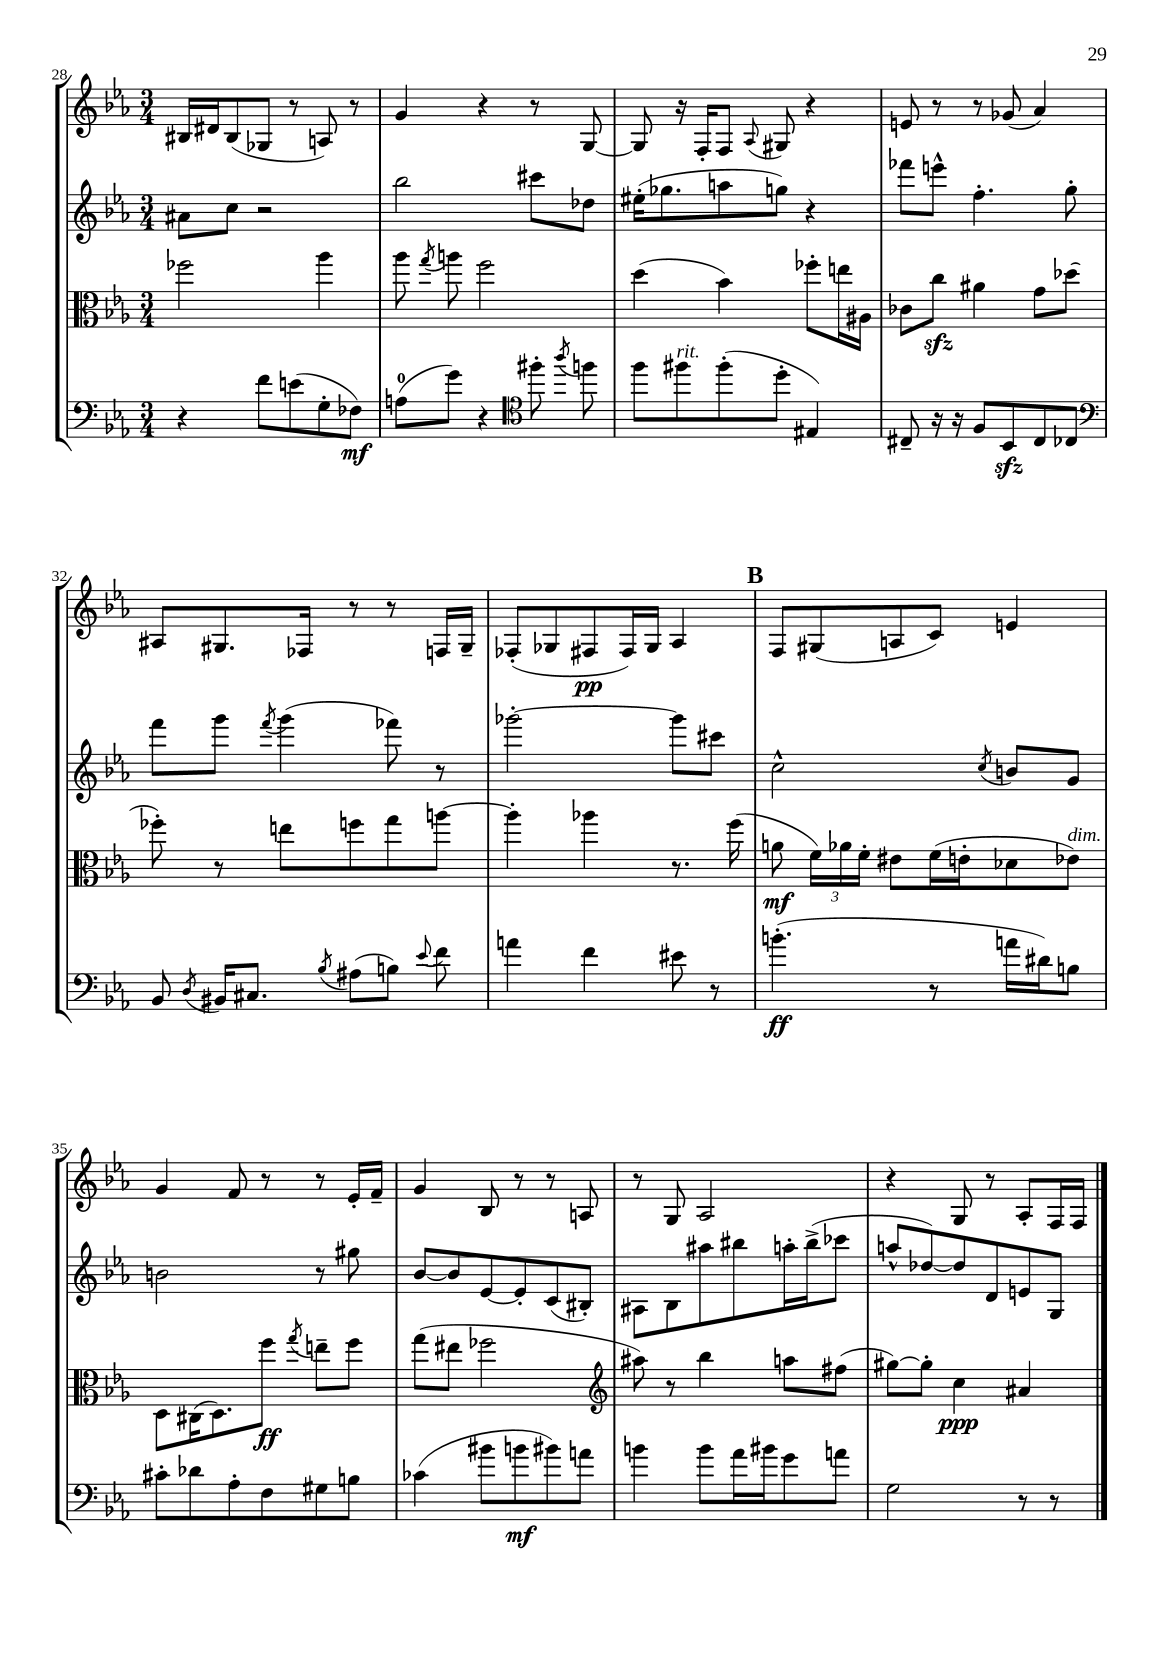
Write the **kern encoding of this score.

**kern	**kern	**kern	**kern
*staff4	*staff3	*staff2	*staff1
*clefF4	*clefC3	*clefG2	*clefG2
*k[b-e-a-]	*k[b-e-a-]	*k[b-e-a-]	*k[b-e-a-]
*M3/4	*M3/4	*M3/4	*M3/4
4r	2ff-	8a#	16B#
.	.	.	16d#
.	.	8cc	(8B#
8f	.	2r	8G-
(8e	.	.	8r
8G'	4aa-	.	8A)
8F-)	.	.	8r
=	=	=	=
(8A	8aa-	2bb-	4g
.	8qgg	.	.
8g)	8aa	.	.
4r	2ff	.	4r
*clefC4	*	*	*
8ff#'	.	8ccc#	8r
8qaa-	.	.	.
8ff	.	8dd-	[8G
=	=	=	=
8ff	(4dd	(16ee#'	8G]
.	.	8.gg-	.
8ff#	.	.	16r
.	.	.	16F'
(8ff#'	4b-)	8aa	8F
.	.	.	8qqA-
8dd'	.	8gg)	8G#
4E#)	8ff-'	4r	4r
.	16ee	.	.
.	16A#	.	.
=	=	=	=
8C#~	8c-	8fff-	8e
16r	8cc	8eee^^	8r
16r	.	.	.
8F	4a#	4.ff'	8r
8BB-	.	.	(8g-
8C#	8g	.	4a-)
8C-	(8dd-	8gg'	.
=	=	=	=
*clefF4	*	*	*
8BB-	8ff-')	8fff	8A#
8qD	.	.	.
16BB#	8r	8ggg	8.G#
8.C#	.	.	.
.	.	8qfff	.
.	8ee	(4ggg	.
.	.	.	16F-
8qB-	.	.	.
(8A#	8ff	.	8r
8B)	8gg	8fff-)	8r
8qqe-	.	.	.
8f	[8aa	8r	16F
.	.	.	16G#~
=	=	=	=
4a	4aa']	[2ggg-'	(8F-'
.	.	.	8G-
4f	4aa-	.	8F#
.	.	.	16F#)
.	.	.	16G-
8e#	8.r	8ggg-]	4A-
8r	.	8ccc#	.
.	(16ff	.	.
=	=	=	=
(4.b'	8a	2cc^^	8F
.	24f)	.	(8G#
.	24a-	.	.
.	24f'	.	.
.	8e#	.	8A
8r	(16f	.	8c)
.	16e'	.	.
.	.	8qcc	.
16a	8d-	8b	4e
16d#)	.	.	.
8B	8e-)	8g	.
=	=	=	=
8c#'	8D	2b	4g
8d-	(16C#	.	.
.	8.D)	.	.
8A-'	.	.	8f
8F	8ff	.	8r
.	8qgg	.	.
8G#	8ee~	8r	8r
8B	8ff	8gg#	16e-'
.	.	.	16f~
=	=	=	=
(4c-	(8gg	[8b-	4g
.	8ee#	8b-]	.
8b#	2ff-	[8e-	8B-
8b	.	8e-']	8r
8b#)	.	(8c	8r
8a	.	8B#')	8A
=	=	=	=
*	*clefG2	*	*
4b	8aa#)	8A#	8r
.	8r	8B-	8G
8b	4bb-	8aa#	2A-
16a-	.	8bb#	.
16b#	.	.	.
8g	8aa	16aa'	.
.	.	(16bb#^	.
8a	(8ff#	8ccc-	.
=	=	=	=
2G	[8gg#)	8aa^^	4r
.	8gg#']	[8dd-)	.
.	4cc	8dd-]	8G
.	.	8d	8r
8r	4a#	8e	8A-'
8r	.	8G	16F
.	.	.	16F
==	==	==	==
*-	*-	*-	*-
